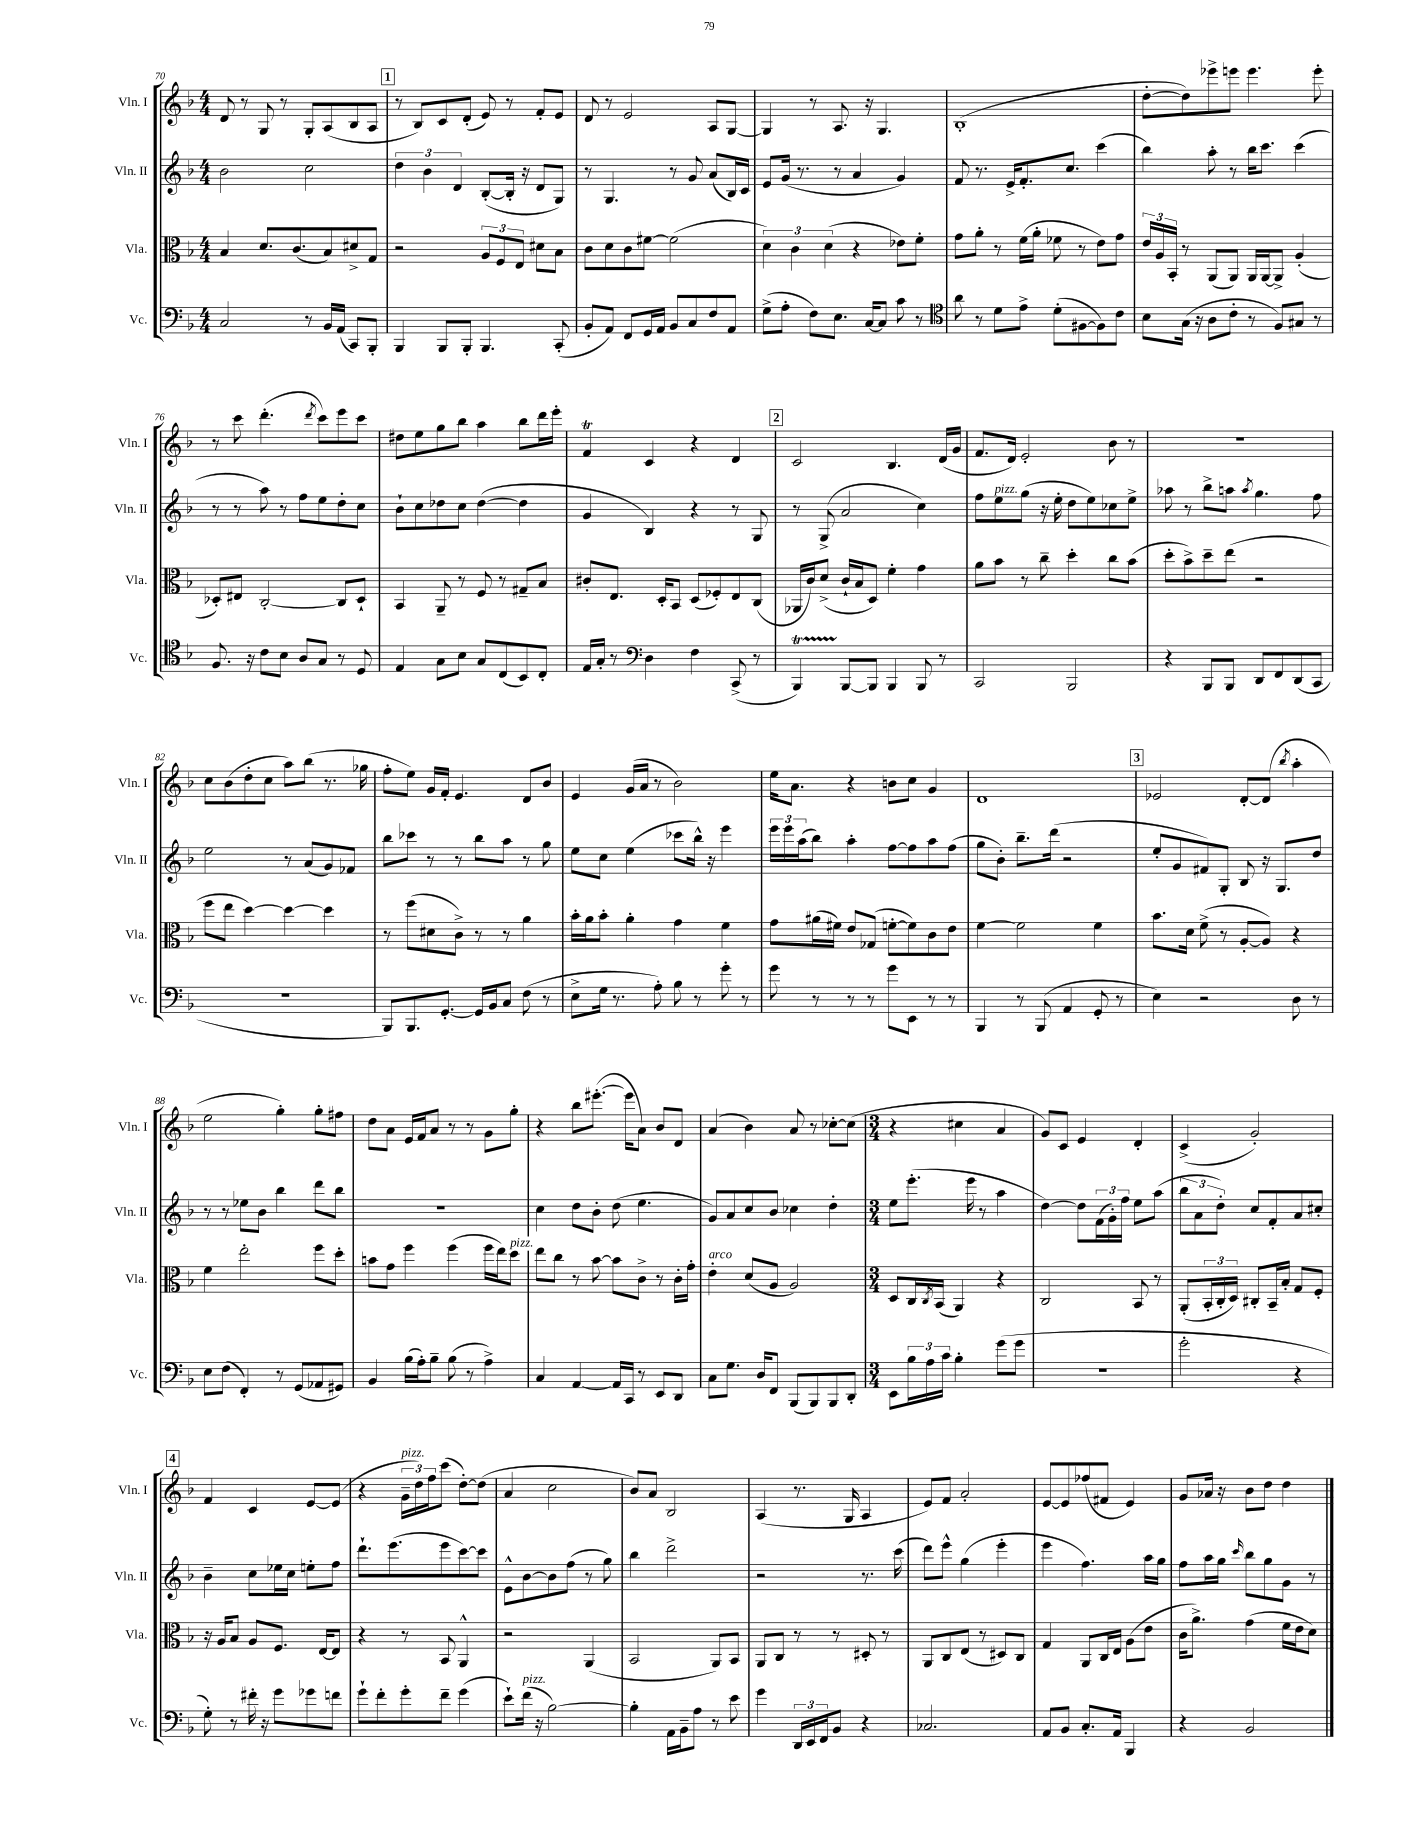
<<
\new StaffGroup <<
\new Staff = "s0" \with { instrumentName = "Vln. I" shortInstrumentName = "Vln. I" } {
    \clef treble \key f \major \numericTimeSignature \time 4/4
    d'8 r8 g8 r8 g8-. a8( bes8 a8 |
    \mark \markup { \box "1" } r8 bes8) c'8 d'8-.( e'8) r8 f'8-. e'8 |
    d'8 r8 e'2 a8 g8~ |
    g4 r8 a8. r16 g4. |
    bes1-.( |
    d''8~-. d''8) ees'''8-> e'''8 e'''4. e'''8-. |
    r8 c'''8 d'''4.-.( \acciaccatura { d'''8 } c'''8) e'''8 c'''8 |
    dis''8 e''8 g''8 bes''8 a''4 bes''8 d'''16 e'''16-. |
    f'4\trill c'4 r4 d'4 |
    \mark \markup { \box "2" } c'2 bes4. d'16( g'16 |
    f'8. d'16) e'2-. bes'8 r8 |
    R1 |
    c''8 bes'8( d''8-. c''8 a''8) bes''8( r8. ges''16 |
    f''8-. e''8) g'16 f'16-. e'4. d'8 bes'8 |
    e'4 g'16( a'16 r8 bes'2) |
    e''16 a'8. r4 b'8 c''8 g'4 |
    d'1 |
    \mark \markup { \box "3" } ees'2 d'8~-. d'8( \acciaccatura { bes''8 } a''4-. |
    e''2 g''4-.) g''8-. fis''8 |
    d''8 a'8 e'16 f'16 a'8 r8 r8 g'8 g''8-. |
    r4 bes''8 eis'''8.~-.( eis'''16 a'8) bes'8 d'8 |
    a'4( bes'4) a'8 r8 ces''8~-. ces''8( |
    \numericTimeSignature \time 3/4 r4 cis''4 a'4 |
    g'8) c'8 e'4 d'4-. |
    c'4->( g'2-.) |
    \mark \markup { \box "4" } f'4 c'4 e'8~ e'8( |
    r4 \tuplet 3/2 { g'16--^\markup { \italic "pizz." } d''16) f''16 } c'''8( d''8~-.) d''8( |
    a'4 c''2 |
    bes'8) a'8 bes2 |
    a4( r8. g16 a4 |
    e'8) f'8 a'2-. |
    e'8~ e'8 fes''8( fis'8 e'4) |
    g'8 aes'16 r16 bes'8 d''8 d''4 \bar "|." |
}
\new Staff = "s1" \with { instrumentName = "Vln. II" shortInstrumentName = "Vln. II" } {
    \clef treble \key f \major \numericTimeSignature \time 4/4
    bes'2 c''2 |
    \mark \markup { \box "1" } \tuplet 3/2 { d''4 bes'4 d'4 } bes8~-.( bes16-. r16 d'8 g8) |
    r8 g4. r8 g'8 a'8( bes16) c'16 |
    e'8 g'16( r8. r8 a'4 g'4) |
    f'8 r8. e'16-> f'8.-. c''8. c'''4( |
    bes''4) a''8-. r8 bes''16 c'''8. c'''4( |
    r8 r8 a''8) r8 f''8 e''8 d''8-. c''8 |
    bes'8-! c''8 des''8 c''8 des''4~( des''4 |
    g'4 bes4) r4 r8 g8 |
    \mark \markup { \box "2" } r8 g8->( a'2 c''4) |
    f''8 e''8^\markup { \italic "pizz." } g''8( r16 e''16-. d''8 e''8) ces''8 e''8-> |
    aes''8 r8 bes''8-> a''8 \acciaccatura { a''8 } g''4. f''8 |
    e''2 r8 a'8( g'8) fes'8 |
    bes''8 ces'''8 r8 r8 bes''8 a''8 r8 g''8 |
    e''8 c''8 e''4( ces'''8 bes''16-^) r16 e'''4 |
    \tuplet 3/2 { e'''16 e'''16 a''16( } bes''8) a''4-. f''8~ f''8 a''8 f''8( |
    g''8 bes'8-.) bes''8.-- d'''16( r2 |
    \mark \markup { \box "3" } e''8-. g'8 fis'8) g8-. bes8 r16 g8. d''8 |
    r8 r8 ees''8 bes'8 bes''4 d'''8 bes''8 |
    R1 |
    c''4 d''8 bes'8-. d''8( e''4. |
    g'8) a'8 c''8 bes'8 ces''4 d''4-. |
    \numericTimeSignature \time 3/4 e''8 e'''8.-.( e'''16 r8 a''4 |
    d''4~) d''8 \tuplet 3/2 { f'16( g'16-.) f''16 } e''8 a''8( |
    \tuplet 3/2 { bes''8 a'8 d''8-.) } c''8 f'8-. a'8 cis''8-. |
    \mark \markup { \box "4" } bes'4-- c''8 ees''16 c''16 e''8-. f''8 |
    d'''8.-! e'''8.( e'''8 c'''8~) c'''8 |
    e'8-^ bes'8~ bes'8 f''8( r8 g''8) |
    bes''4 d'''2-> |
    r2 r8. c'''16( |
    d'''8) e'''8-^ g''4( e'''4-. |
    e'''4 f''4.) a''16 g''16 |
    f''8 a''16 g''16 \grace { c'''16 } bes''8 g''8 g'8 r8 \bar "|." |
}
\new Staff = "s2" \with { instrumentName = "Vla." shortInstrumentName = "Vla." } {
    \clef alto \key f \major \numericTimeSignature \time 4/4
    bes4 d'8. c'8.( bes8) dis'8-> g8 |
    \mark \markup { \box "1" } r2 \tuplet 3/2 { a8 f8 e8 } dis'8 bes8 |
    c'8 d'8 c'8 fis'8~ fis'2( |
    \tuplet 3/2 { d'4) c'4 d'4( } r4 ees'8) f'8-. |
    g'8 a'8-. r8 f'16( a'16-. fes'8 r8 e'8) g'8 |
    \tuplet 3/2 { e'16 a16 bes,16-. } r8 a,8( a,8) a,16 a,16~ a,8-> a4-.( |
    des8-.) eis8 c2~-. c8 des8-! |
    bes,4 a,8-- r8 f8 r8 gis8-- bes8 |
    cis'8-. e8. d16-. bes,8 d8( fes8-.) e8 c8( |
    \mark \markup { \box "2" } aes,16 c'16) d'8->( c'16-! bes16 d8) f'4-. g'4 |
    a'8 bes'8 r8 c''8-- d''4-. c''8 bes'8( |
    d''8-. bes'8->) d''8-- e''8( r2 |
    f''8 e''8 d''4~) d''4~ d''4 |
    r8 f''8( dis'8 c'8->) r8 r8 a'4 |
    bes'16-. a'16 bes'8-. a'4-. g'4 f'4 |
    g'8 ais'16( fis'16) e'8 ges8( f'8~-. f'8) c'8 e'8 |
    f'4~ f'2 f'4 |
    \mark \markup { \box "3" } bes'8. d'16 f'8->( r8 a8~-. a8) r4 |
    f'4 e''2-. f''8 d''8-. |
    b'8 g'8 f''4 f''4( f''16 e''16) d''8^\markup { \italic "pizz." } |
    e''8 c''8 r8 bes'8~ bes'8 c'8-> r8 c'16-. g'16-. |
    e'4-.^\markup { \italic "arco" } d'8( a8 a2) |
    \numericTimeSignature \time 3/4 d8 c16 \acciaccatura { c8 } bes,16( a,4) r4 |
    c2 bes,8 r8 |
    a,8-.( \tuplet 3/2 { bes,16-. c16-. d16) } cis8-. bes,16-- bes16-. g8 f8-. |
    \mark \markup { \box "4" } r16 a16 bes8 a8 f8. e16~ e8 |
    r4 r8 bes,8 a,4-^ |
    r2 a,4( |
    bes,2 a,8) bes,8 |
    a,8 c8 r8 r8 dis8-. r8 |
    a,8 c8 e8( r8 dis8) c8 |
    g4 a,8 c16 e16 a8( e'8 |
    c'16 a'8.->) g'4( f'16 e'16 d'8) \bar "|." |
}
\new Staff = "s3" \with { instrumentName = "Vc." shortInstrumentName = "Vc." } {
    \clef bass \key f \major \numericTimeSignature \time 4/4
    c2 r8 bes,16 a,16( c,8) bes,,8-. |
    \mark \markup { \box "1" } bes,,4 bes,,8 bes,,8-. bes,,4. c,8-.( |
    bes,8-. a,8) f,8 g,16 a,16 bes,8 c8 f8 a,8 |
    g8->( a8-. f8) e8. c16~ c8 c'8 r8 |
    \clef tenor a'8 r8 d'8 e'8-> d'8-.( fis8~ fis8) c'8 |
    bes8 g16( r16 a8 c'8-. r8 f8) gis8 r8 |
    f8. r16 c'8 bes8 a8 g8 r8 d8 |
    e4 g8 bes8 g8 c8( bes,8) c8-. |
    e16 g16-. r8 \clef bass d4 f4 c,8->( r8 |
    \mark \markup { \box "2" } bes,,4\startTrillSpan) bes,,8~\stopTrillSpan bes,,8 bes,,4 bes,,8 r8 |
    c,2 bes,,2 |
    r4 bes,,8 bes,,8 d,8 f,8 d,8( c,8 |
    R1 |
    bes,,8) bes,,8. g,8.~-. g,16 bes,16 c8 f8( r8 |
    e8-> g16 r8. a8-.) bes8 r8 g'8-. r8 |
    g'8 r8 r8 r8 g'8 e,8 r8 r8 |
    bes,,4 r8 bes,,8( a,4 g,8-. r8 |
    \mark \markup { \box "3" } e4) r2 d8 r8 |
    e8 f8( f,4-.) r8 g,8( aes,8 gis,8) |
    bes,4 bes16( a16-.) bes8-- bes8( r8 a4->) |
    c4 a,4~ a,16 c,16 r8 e,8 d,8 |
    c8 g8. d16 f,8 bes,,8( bes,,8) bes,,8 d,8-. |
    \numericTimeSignature \time 3/4 e,8 \tuplet 3/2 { bes16 a16 c'16 } bes4-. g'8( g'8 |
    R2. |
    g'2-. r4 |
    \mark \markup { \box "4" } g8-.) r8 fis'16-. r16 g'8 ges'8 f'8 |
    g'8-! f'8-. g'8-. f'8-- g'4( |
    e'8-!) f'16^\markup { \italic "pizz." }( r16 bes2~) |
    bes4-. a,16 bes,16-- a8 r8 e'8 |
    g'4 \tuplet 3/2 { d,16 e,16 f,16 } bes,8 r4 |
    ces2. |
    a,8 bes,8 c8.-. a,16 bes,,4 |
    r4 bes,2 \bar "|." |
}
>>
>>
\layout { \context { \Score currentBarNumber = #70 } }
